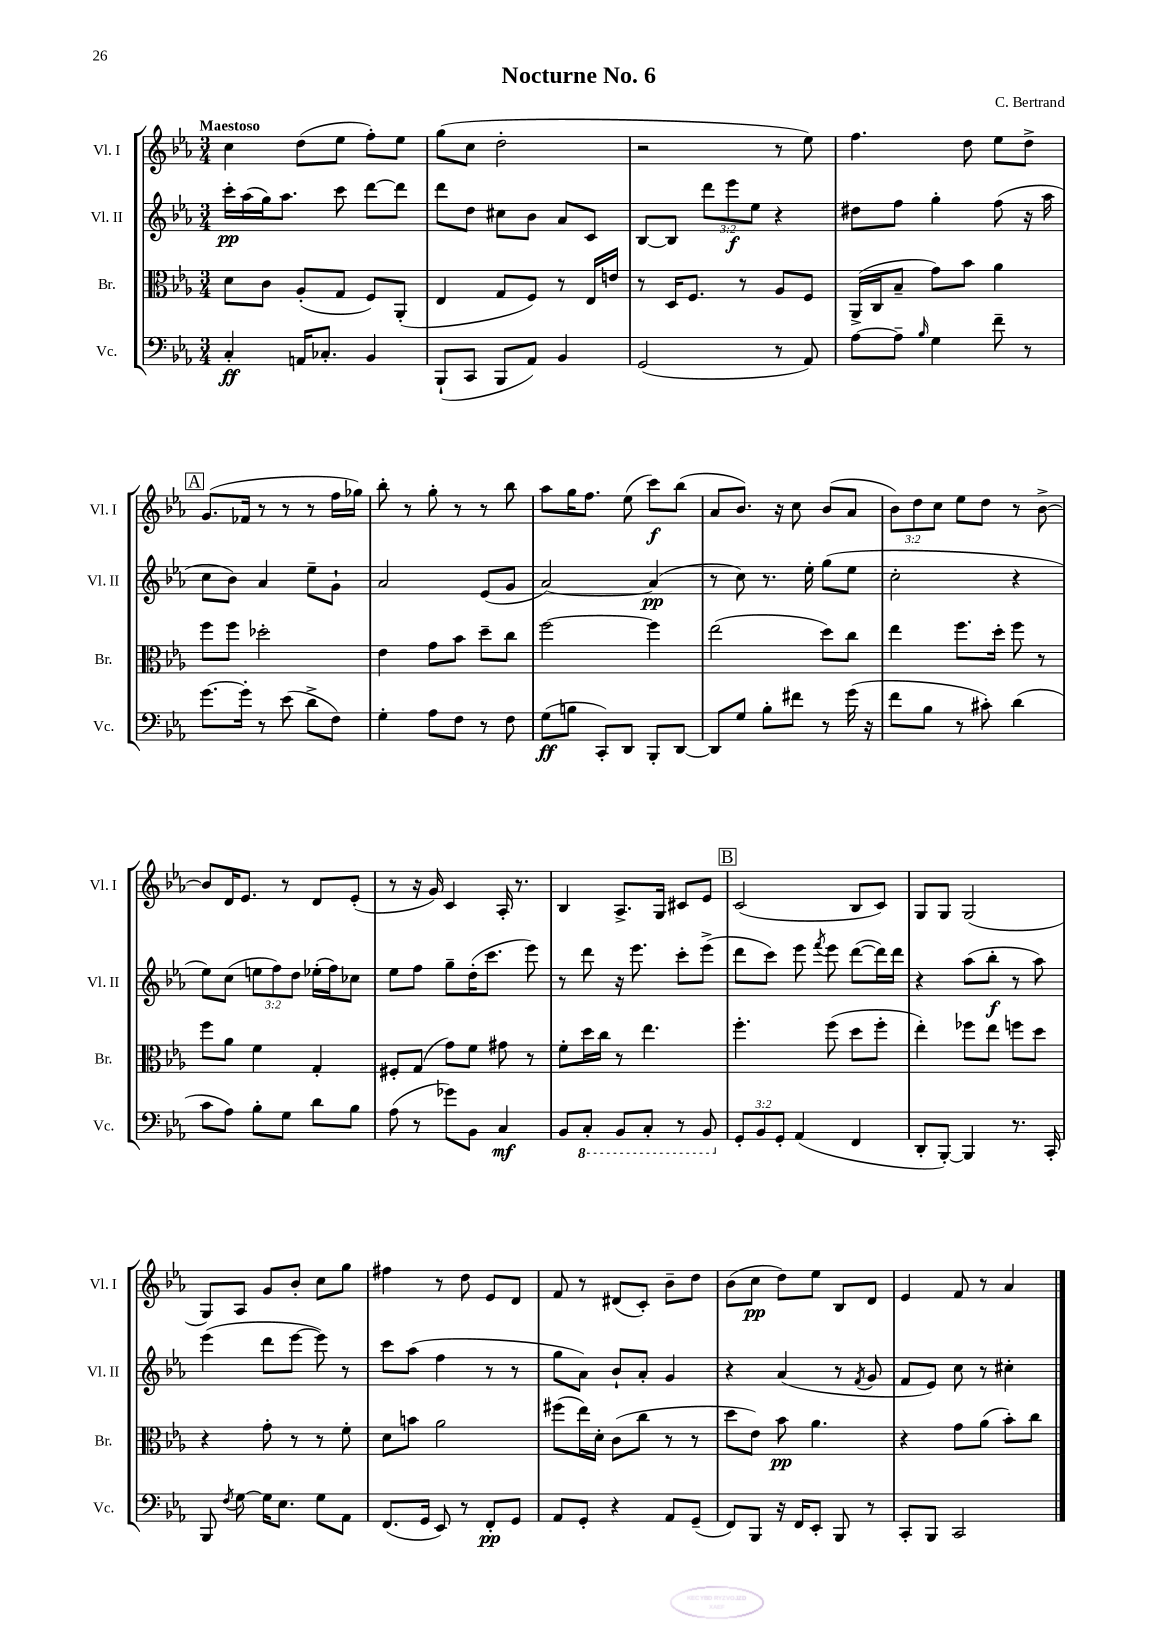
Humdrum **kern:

**kern	**kern	**kern	**kern
*staff4	*staff3	*staff2	*staff1
*clefF4	*clefC3	*clefG2	*clefG2
*k[b-e-a-]	*k[b-e-a-]	*k[b-e-a-]	*k[b-e-a-]
*M3/4	*M3/4	*M3/4	*M3/4
4C'/	8d\L	16ccc'\LL	4cc\
.	.	(16aa-\	.
.	8c\J	16gg\J)	.
.	.	8.aa-\J	.
16AA/LK	(8A-'/L	.	(8dd\L
8.C-'/J	.	.	.
.	8G/J	8ccc\	8ee-\J
4BB-/	8F/L)	[8ddd\L	8ff'\L)
.	(8AA-'/J	8ddd\]J	8ee-\J
=	=	=	=
(8BBB-`/L	4E-/	8ddd\L	(8gg\L
8CC/J	.	8dd\J	8cc\J
8BBB-/L	8G/L	8cc#\L	2dd'\
8AA-/J)	8F/J)	8b-\J	.
4BB-/	8r	8a-/L	.
.	16E-/LL	8c/J	.
.	16e/JJ	.	.
=	=	=	=
(2GG/	8r	[8B-/L	2r
.	16D/LK	8B-/]J	.
.	8.F/J	.	.
.	.	12ddd\L	.
.	.	12eee-\	.
.	8r	.	.
.	.	12ee-\J	.
8r	8A-/L	4r	8r
8AA-/)	8F/J	.	8ee-\)
=	=	=	=
[8A-\L	(16AA-^/LL	8dd#\L	4.ff\
.	16C/J	.	.
8A-~\]J	8B-~/J	8ff\J	.
16qqB-/	.	.	.
4G\	8g\L)	4gg'\	.
.	8b-\J	.	8dd\
8f~\	4a-\	(8ff\	8ee-\L
8r	.	16r	8dd^\J
.	.	16aa-\	.
=	=	=	=
[8.g\L	8ff\L	8cc\L	(8.g/L
.	8ff\J	8b-\J)	.
16g'\]Jk	.	.	16f-/Jk
8r	2dd-'\	4a-/	8r
(8e-\	.	.	8r
8d^\L	.	8ee-~\L	8r
8F\J)	.	8g`\J	16ff\LL
.	.	.	16gg-\JJ)
=	=	=	=
4G'\	4e-\	2a-/	8bb-'\
.	.	.	8r
8A-\L	8g\L	.	8gg'\
8F\J	8b-\J	.	8r
8r	8dd~\L	(8e-/L	8r
8F\	8cc\J	8g/J	8bb-\
=	=	=	=
(8G\L	[2ff\	[2a-/)	8aa-\L
8B\J	.	.	16gg\K
.	.	.	8.ff\J
8CC'/L)	.	.	.
8DD/J	.	.	(8ee-\
8BBB-'/L	4ff\]	(4a-/]	8ccc\L)
[8DD/J	.	.	(8bb-\J
=	=	=	=
8DD/]L	(2ee-\	8r	8a-/L
8G/J	.	8cc\)	8.b-/J)
8B-'\L	.	8.r	.
.	.	.	16r
8f#\J	.	.	8cc\
.	.	16ee-'\	.
8r	8dd\L)	(8gg\L	(8b-/L
(16g\	8cc\J	8ee-\J	8a-/J
16r	.	.	.
=	=	=	=
8f\L	4ee-\	2cc'\	12b-\L)
.	.	.	12dd\
8B-\J	.	.	.
.	.	.	12cc\J
8r	8.ff\L	.	8ee-\L
8c#'\)	.	.	8dd\J
.	16dd'\Jk	.	.
(4d\	8ff\	4r	8r
.	8r	.	[8b-^\
=	=	=	=
8c\L	8ff\L	8ee-\L)	8b-/]L
8A-\J)	8a-\J	(8cc\J	16d/K
.	.	.	8.e-/J
8B-'\L	4f\	12ee\L	.
.	.	12ff\)	.
8G\J	.	.	8r
.	.	12dd\J	.
8d\L	4G'/	(16ee-'\LL	8d/L
.	.	16ff\J)	.
8B-\J	.	8cc-\J	(8e-'/J
=	=	=	=
(8A-\	8F#'/L	8ee-\L	8r
8r	(8G/J	8ff\J	16r
.	.	.	16g/)
8g-\L)	8g\L)	8gg~\L	4c/
8BB-\J	8f\J	(16dd'\K	.
.	.	8.ccc\J	.
4C/	8g#\	.	16A-'/
.	.	.	8.r
.	8r	8eee-\)	.
=	=	=	=
8BB-/L	8f'\L	8r	4B-/
8CC'/J	16dd\L	8ddd\	.
.	16cc\JJ	.	.
8BBB-/L	8r	16r	8.A-^/L
.	.	8.eee-\	.
8CC'/J	4.ee-\	.	.
.	.	.	16G/Jk
8r	.	8ccc'\L	8c#/L
8BBB-/	.	(8eee-^\J	8e-/J
=	=	=	=
12GG'/L	4.ff'\	8ddd\L	(2c/
12BB-/	.	.	.
.	.	8ccc\J)	.
12GG'/J	.	.	.
(4AA-/	.	8eee-\	.
.	.	8qfff/	.
.	(8ff\	8eee-\	.
4FF/	8dd\L	([8ddd\L	8B-/L
.	8ff'\J	16ddd\]L)	8c/J)
.	.	16ddd\JJ	.
=	=	=	=
8DD'/L	4ee-'\)	4r	8G/L
[8BBB-'/J)	.	.	8G/J
4BBB-/]	8ff-\L	(8aa-\L	(2G/
.	8ee-\J	8bb-'\J	.
8.r	8ff\L	8r	.
.	8dd\J	8aa-\)	.
16CC'/	.	.	.
=	=	=	=
8BBB-/	4r	(4eee-\	8G/L)
8qF/	.	.	.
[8G\	.	.	8A-/J
16G\]LK	8g'\	8ddd\L	8g/L
8.E-\J	.	.	.
.	8r	[8eee-\J	8b-'/J
8G\L	8r	8eee-\])	8cc\L
8AA-\J	8f'\	8r	8gg\J
=	=	=	=
(8.FF/L	8d\L	8ccc\L	4ff#\
.	8b\J	(8aa-\J	.
16GG/Jk	.	.	.
8EE-/)	2a-\	4ff\	8r
8r	.	.	8dd\
8FF'/L	.	8r	8e-/L
8GG/J	.	8r	8d/J
=	=	=	=
8AA-/L	(8ff#\L	8gg\L	8f/
8GG'/J	16ee-\L)	8a-\J)	8r
.	16d'\JJ	.	.
4r	(8c\L	8b-`/L	(8d#/L
.	8cc\J	8a-'/J	8c'/J)
8AA-/L	8r	4g/	8b-~\L
(8GG~/J	8r	.	8dd\J
=	=	=	=
8FF/L)	8dd\L	4r	(8b-\L
8BBB-/J	8e-\J)	.	8cc\J
16r	8b-\	(4a-/	8dd\L)
16FF/LK	.	.	.
8EE-'/J	4.a-\	.	8ee-\J
8BBB-/	.	8r	8B-/L
.	.	8qf/	.
8r	.	8g/	8d/J
=	=	=	=
8CC'/L	4r	8f/L	4e-/
8BBB-/J	.	8e-/J)	.
2CC/	8g\L	8cc\	8f/
.	(8a-\J	8r	8r
.	8b-'\L)	4cc#'\	4a-/
.	8cc\J	.	.
==	==	==	==
*-	*-	*-	*-
